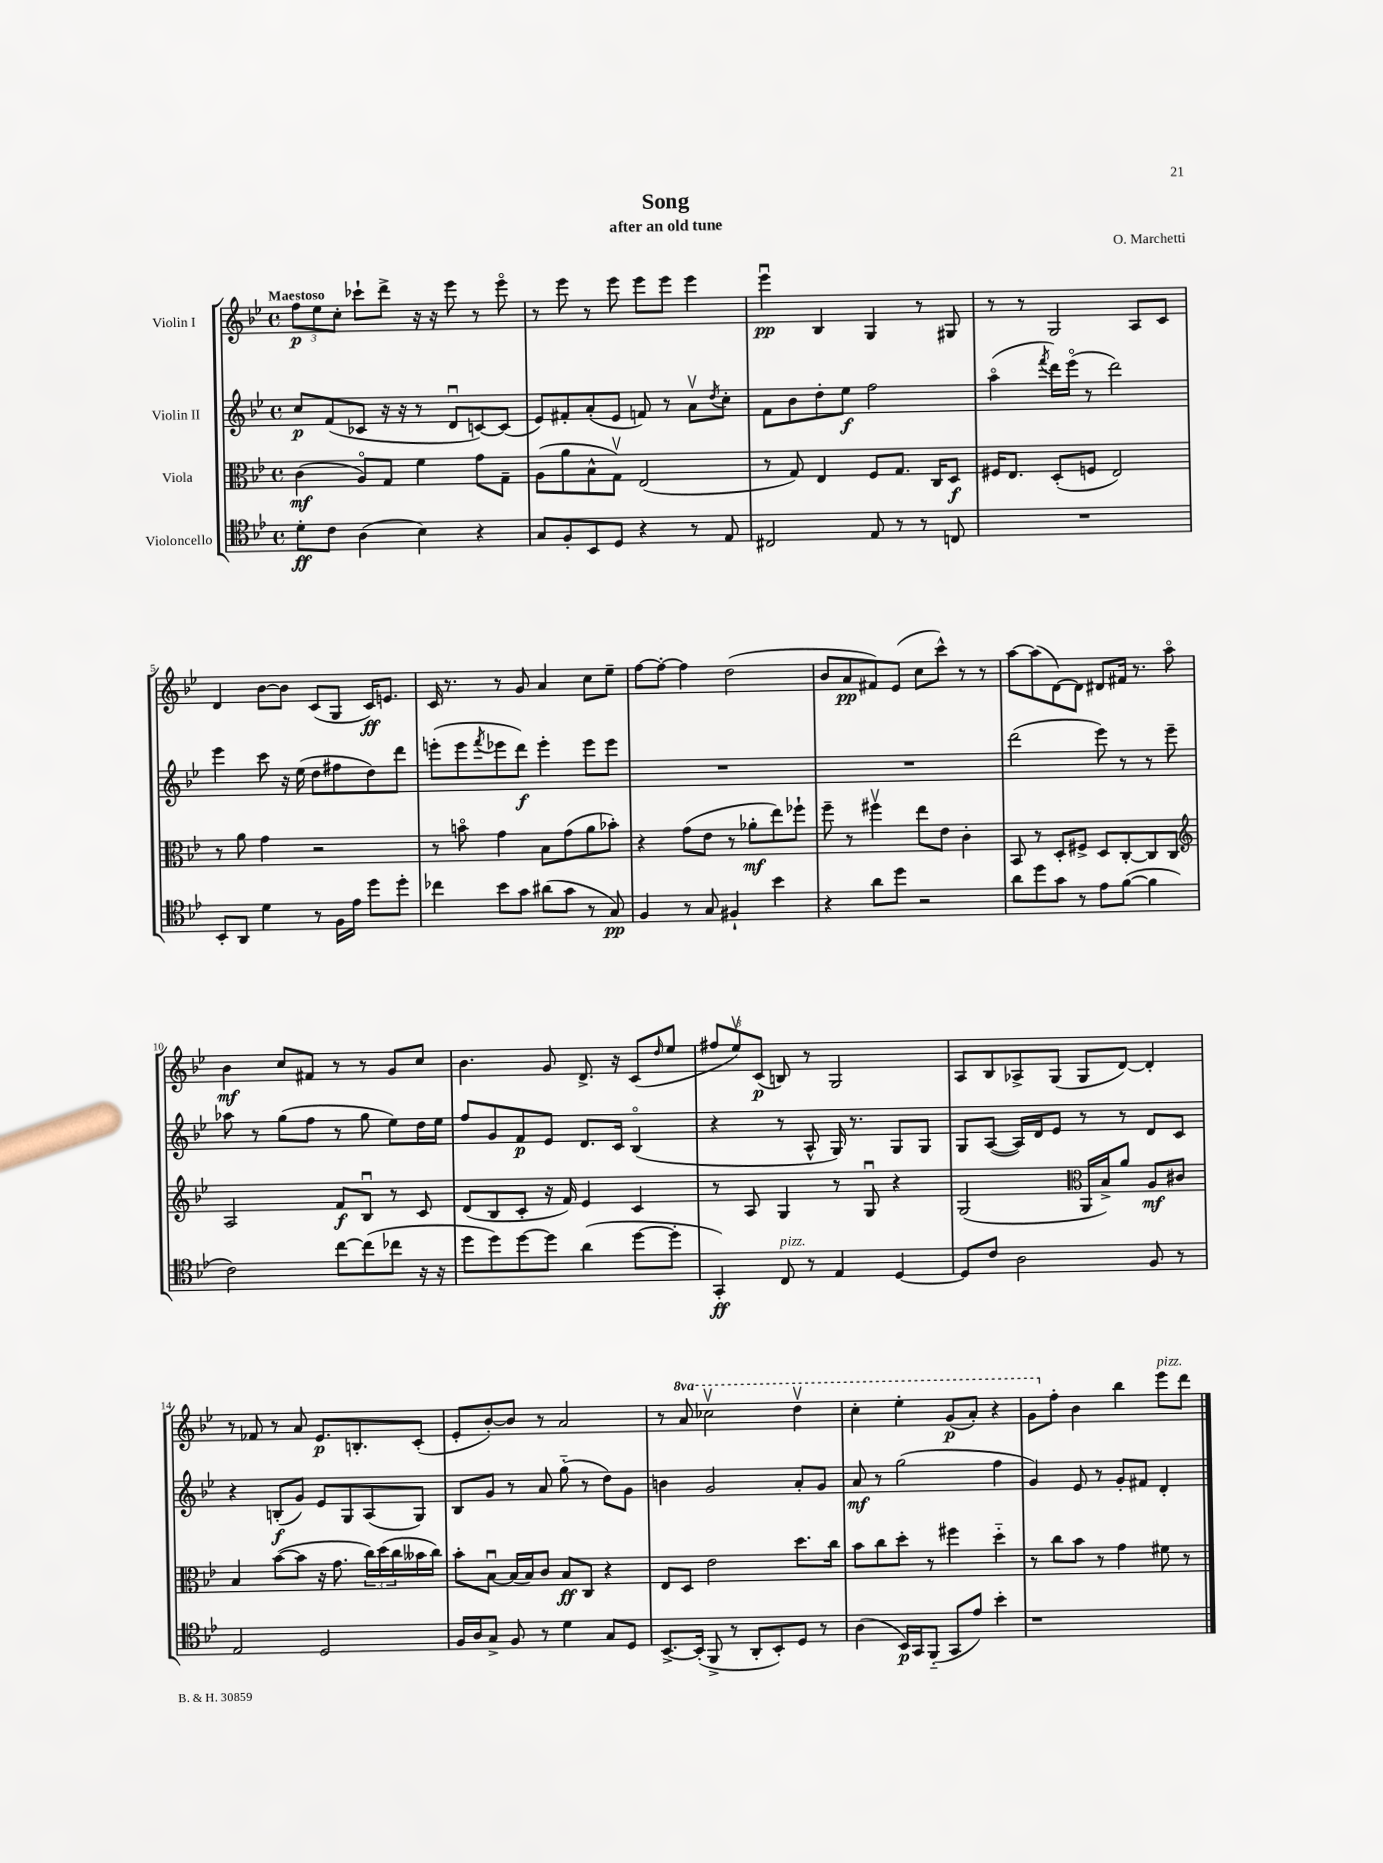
\header { title = "Song" composer = "O. Marchetti" subtitle = "after an old tune" }
<<
\new StaffGroup <<
\new Staff = "s0" \with { instrumentName = "Violin I" } {
    \clef treble \key bes \major \defaultTimeSignature \time 4/4 \set Staff.ottavationMarkups = #ottavation-simple-ordinals \tempo "Maestoso"
    \tuplet 3/2 { f''8\p ees''8 c''8-. } ces'''8-! d'''8-> r16 r16 ees'''8 r8 ees'''8\flageolet |
    r8 ees'''8 r8 ees'''8 ees'''8 ees'''8 ees'''4 |
    ees'''4\downbow\pp bes4 g4 r8 gis8 |
    r8 r8 g2 a8 c'8 |
    d'4 bes'8~ bes'8 c'8( g8 c'16\ff) e'8. |
    c'16 r8. r8 g'8 a'4 c''8 ees''8-- |
    f''8~ f''8~-. f''4 d''2( |
    bes'8 a'8\pp fis'8) ees'8( c''8 c'''8-^) r8 r8 |
    a''8~ a''8( d'8~) d'8 dis'8 fis'16 r8. a''8\flageolet |
    bes'4\mf c''8 fis'8 r8 r8 g'8 c''8 |
    bes'4. g'8 d'8.-> r16 c'8( \grace { d''16 } ees''8 |
    \tuplet 3/2 { fis''8 ees''8\upbow) c'8\p( } b8) r8 g2 |
    a8 bes8 aes8-> g8( g8 d'8~) d'4-. |
    r8 fes'8 r8 a'8 ees'8.\p b8.-. c'8-.( |
    ees'8-. bes'8~-.) bes'8 r8 a'2 |
    r8 \ottava #1 a''8 ces'''2\upbow d'''4\upbow |
    c'''4-. ees'''4-. g''8\p( a''8-.) r4 |
    g''8 \ottava #0 f''8-. bes'4 bes''4 ees'''8^\markup { \italic "pizz." } d'''8 \bar "|." |
}
\new Staff = "s1" \with { instrumentName = "Violin II" } {
    \clef treble \key bes \major \defaultTimeSignature \time 4/4
    c''8\p f'8( ces'8 r16 r16 r8 d'8\downbow c'8~) c'8( |
    ees'8) fis'8-. a'8-.( ees'8 f'8) r8 a'8\upbow \acciaccatura { d''8 } c''8-. |
    f'8 bes'8 d''8-. ees''8\f f''2 |
    a''4\flageolet( \acciaccatura { f'''8 } d'''16) ees'''16\flageolet( r8 d'''2) |
    ees'''4 c'''8 r16 ees''16( d''8 fis''8 d''8) d'''8 |
    e'''8-.( e'''8 \acciaccatura { f'''8 } ees'''8 d'''8\f) ees'''4-. ees'''8 ees'''8 |
    R1 |
    R1 |
    d'''2( ees'''8) r8 r8 ees'''8-- |
    aes''8 r8 g''8( f''8 r8 g''8 ees''8) d''16 ees''16 |
    f''8 g'8 f'8\p ees'8 d'8. c'16 bes4\flageolet( |
    r4 r8 a8-^ g16) r8. g8 g8 |
    g8 a8~( a16) d'16 ees'8 r8 r8 d'8 c'8 |
    r4 b8-.\f( g'8) ees'8 g8 a8( g8) |
    bes8 g'8 r8 a'8 g''8-_( r8 d''8) g'8 |
    b'4 g'2 a'8-. g'8 |
    a'8\mf r8 g''2( f''4 |
    g'4) ees'8 r8 g'8-. fis'8 d'4-. \bar "|." |
}
\new Staff = "s2" \with { instrumentName = "Viola" } {
    \clef alto \key bes \major \defaultTimeSignature \time 4/4
    c'4\mf( a8\flageolet) g8 f'4 g'8 g8-- |
    a8( a'8 bes8-^ g8\upbow) ees2( |
    r8 g8) ees4 f8 g8. c16 d8\f |
    fis16 ees8. d8-.( f8 ees2) |
    r8 a'8 g'4 r2 |
    r8 b'8\flageolet g'4 bes8 g'8( a'8 bes'8-.) |
    r4 g'8( ees'8 r8 aes'8-.\mf ees''8) fes''8-! |
    f''8-- r8 fis''4\upbow ees''8 ees'8 c'4-. |
    bes,8 r8 d8-. fis8-> d8 c8~-. c8 c8 |
    \clef treble a2 f'8\f bes8\downbow r8 c'8 |
    d'8( bes8 c'8-. r16 f'16) ees'4 c'4 |
    r8 a8 g4 r8 g8\downbow r4 |
    g2( \clef alto a,16 bes16->) a'8 a8\mf cis'8 |
    bes4 bes'8~( bes'8 r16 g'8. \tuplet 3/2 { c''16) d''16( c''16 } beses'16 c''16) |
    bes'8-. bes8~\downbow bes16( bes16) c'8 bes8\ff c8 r4 |
    ees8 d8 ees'2 d''8. c''16 |
    bes'8 c''8 d''8-. r8 fis''4 d''4-_ |
    r8 c''8 bes'8 r8 g'4 fis'8 r8 \bar "|." |
}
\new Staff = "s3" \with { instrumentName = "Violoncello" } {
    \clef tenor \key bes \major \defaultTimeSignature \time 4/4
    d'8-.\ff c'8 a4( bes4) r4 |
    g8 f8-. bes,8 d8 r4 r8 ees8 |
    cis2 ees8 r8 r8 c8 |
    R1 |
    bes,8-. a,8 d'4 r8 f16 ees'16 d''8 d''8-. |
    ces''4 bes'8 g'8 ais'8( g'8 r8 g8\pp) |
    f4 r8 g8 fis4-! bes'4 |
    r4 a'8 d''8 r2 |
    a'8 d''8 g'8 r8 ees'8 f'8~( f'4 |
    c'2) c''8~ c''8( ces''8 r16 r16 |
    d''8 d''8) d''8~ d''8 a'4( d''8~ d''8-. |
    g,4-.\ff) c8^\markup { \italic "pizz." } r8 ees4 d4~ |
    d8 c'8 a2 f8 r8 |
    ees2 d2 |
    f16 a16 g8-> f8 r8 d'4 g8 d8 |
    bes,8.~-> bes,16-.( f,8-> r8 a,8-. bes,8-.) d8 r8 |
    a4( bes,16\p) g,16 f,8-_( g,8 ees'8) bes'4-. |
    r1 \bar "|." |
}
>>
>>
